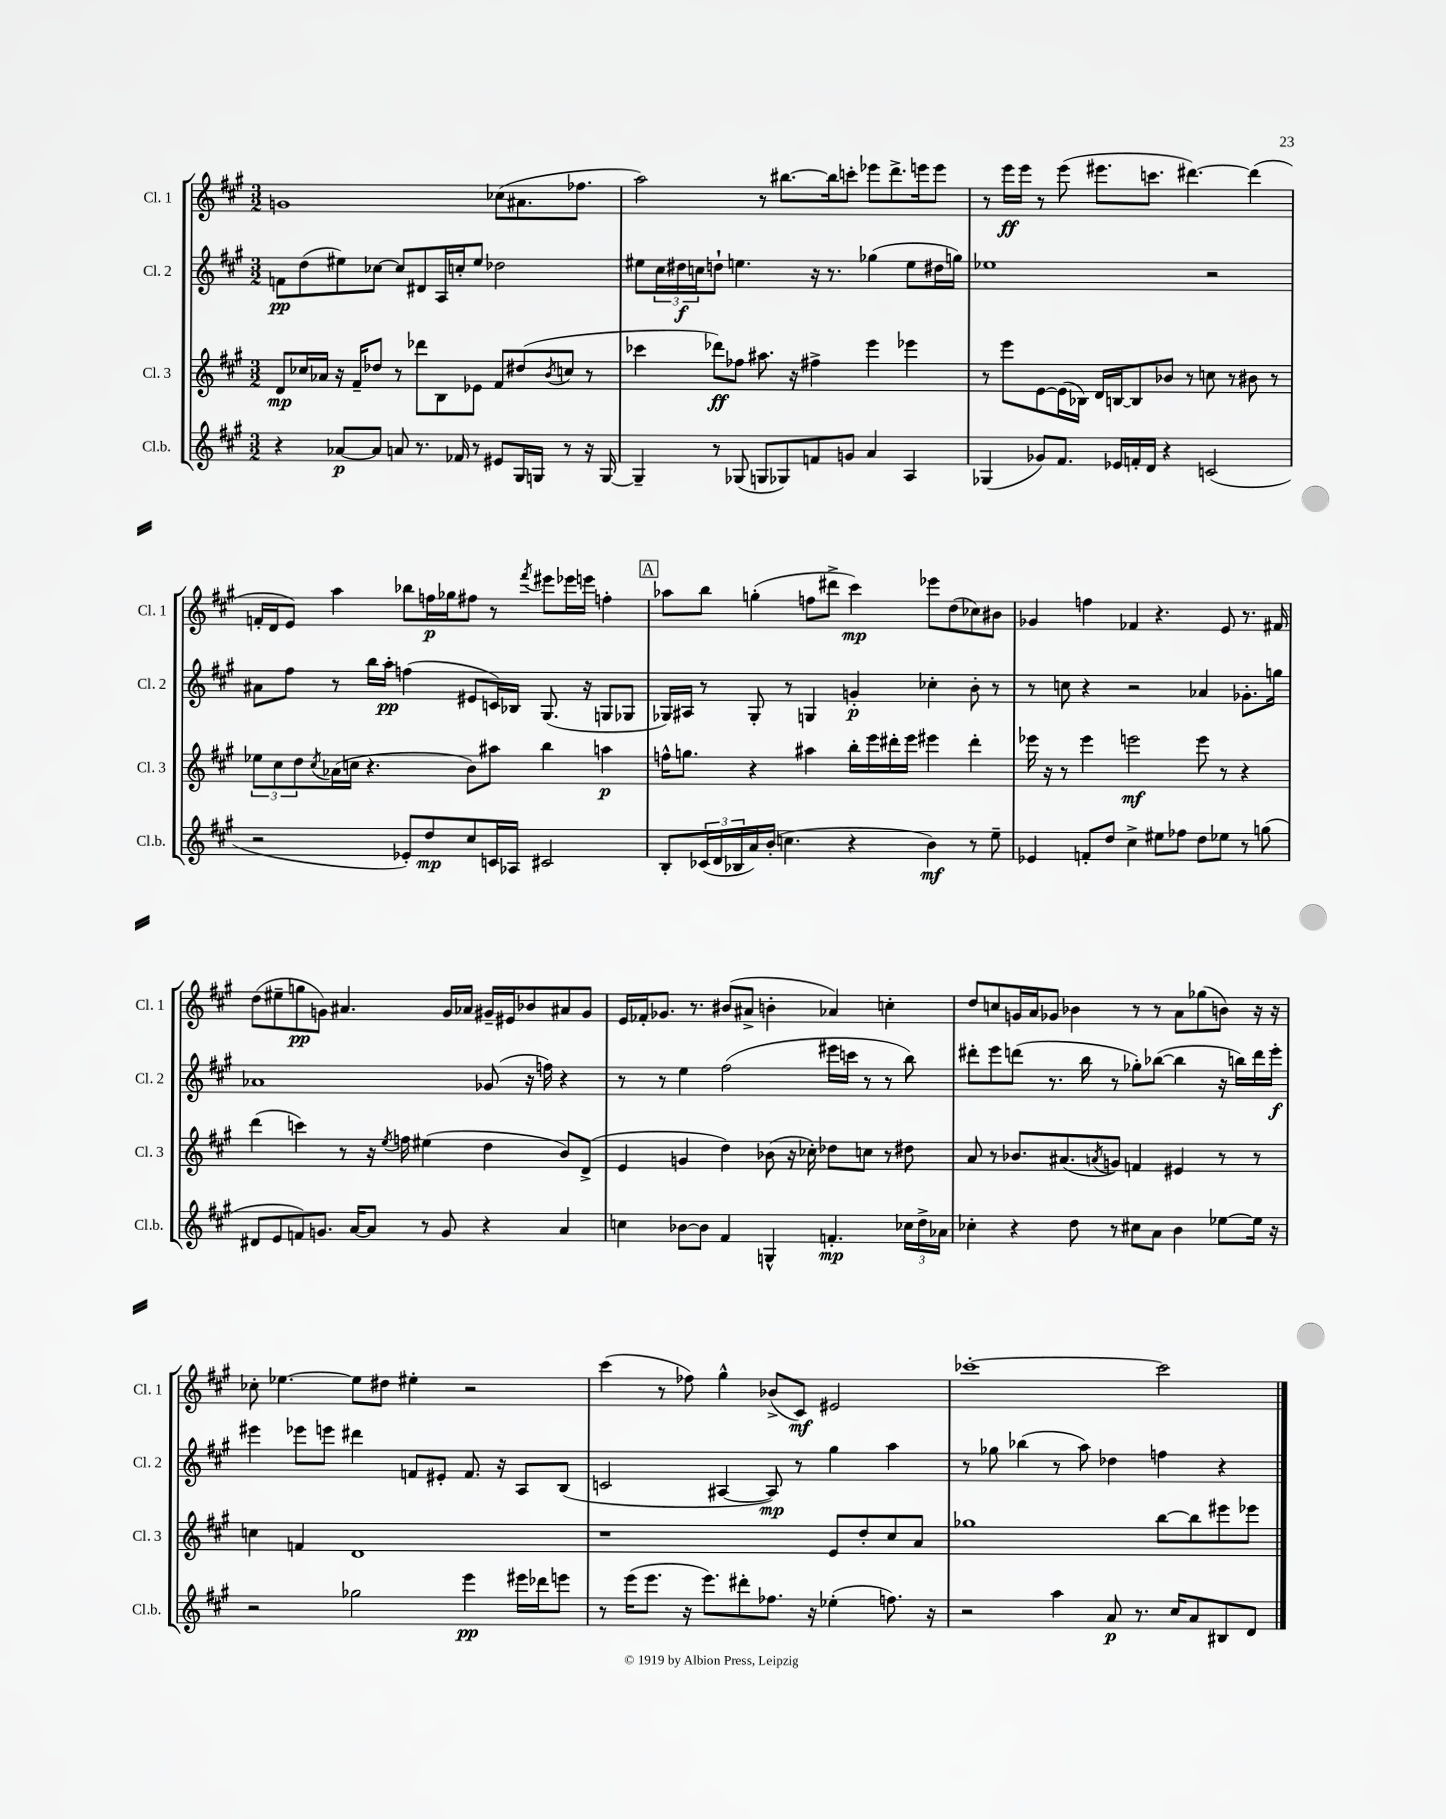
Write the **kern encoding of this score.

**kern	**dynam	**kern	**dynam	**kern	**dynam	**kern	**dynam
*part4	*part4	*part3	*part3	*part2	*part2	*part1	*part1
*staff4	*staff4	*staff3	*staff3	*staff2	*staff2	*staff1	*staff1
*I"Cl.b.	*	*I"Cl. 3	*	*I"Cl. 2	*	*I"Cl. 1	*
*I'Cl.b.	*	*I'Cl. 3	*	*I'Cl. 2	*	*I'Cl. 1	*
*clefG2	*	*clefG2	*	*clefG2	*	*clefG2	*
*k[f#c#g#]	*	*k[f#c#g#]	*	*k[f#c#g#]	*	*k[f#c#g#]	*
*M3/2	*	*M3/2	*	*M3/2	*	*M3/2	*
=1	=1	=1	=1	=1	=1	=1	=1
4r	.	8d/L	mp	8fn\L	pp	1gn	.
.	.	16cc-X/L	.	(8dd\	.	.	.
.	.	16a-X/JJ	.	.	.	.	.
[8a-X/L	p	16r	.	8ee#X\)	.	.	.
.	.	16f#~/KL	.	.	.	.	.
8a-/J]	.	8dd-X/J	.	[8cc-X\J	.	.	.
8an/	.	8r	.	8cc-/L]	.	.	.
8.r	.	8ddd-X\L	.	8d#X/	.	.	.
.	.	8B\	.	16A/L	.	.	.
16f-X/	.	.	.	16ccn'/J	.	.	.
8r	.	8e-X\J	.	8ee#/J	.	.	.
8e#X/L	.	8f#/L	.	2dd-X\	.	(8cc-X\L	.
16G#/L	.	(8dd#X/	.	.	.	8.a#X\	.
16Gn/JJ	.	.	.	.	.	.	.
.	.	8qb/	.	.	.	.	.
8r	.	8ccn/J	.	.	.	.	.
.	.	.	.	.	.	8.ff-X\J	.
16r	.	8r	.	.	.	.	.
[16G/	.	.	.	.	.	.	.
=2	=2	=2	=2	=2	=2	=2	=2
4G~/]	.	4ccc-X\	.	8ee#X\L	.	2aa\)	.
.	.	.	.	24cc#\L	.	.	.
.	.	.	.	24dd#X\	f	.	.
.	.	.	.	24ccn\J	.	.	.
8r	.	8ddd-X\L)	ff	8ddn`\J	.	.	.
(8G-X/	.	8ff-X\J	.	4.een\	.	.	.
8Gn/L	.	8.aa#X\	.	.	.	8r	.
8G-X/)	.	.	.	.	.	[8.bb#X\L	.
.	.	16r	.	.	.	.	.
8fn/	.	4ff#X^\	.	16r	.	.	.
.	.	.	.	8.r	.	16bb#\k]	.
8gn/J	.	.	.	.	.	8cccn'\J	.
4a/	.	4eee\	.	(4gg-X\	.	8eee-X\L	.
.	.	.	.	.	.	8.ddd^\	.
4A/	.	4eee-X\	.	8ee\L	.	.	.
.	.	.	.	.	.	16eeen\k	.
.	.	.	.	16dd#X\L	.	8eee\J	.
.	.	.	.	16ggn\JJ)	.	.	.
=3	=3	=3	=3	=3	=3	=3	=3
(4G-X/	.	8r	.	1ee-X	.	8r	.
.	.	8eee\L	.	.	.	16eee\LL	ff
.	.	.	.	.	.	16eee\JJ	.
8g-X/L)	.	[8e\	.	.	.	8r	.
8.f#/J	.	(16e\L]	.	.	.	(8eee\	.
.	.	16B-X\JJ)	.	.	.	.	.
.	.	16d/LL	.	.	.	8.eee#X\L	.
16e-X/LL	.	[16Bn/J	.	.	.	.	.
16fn'/	.	8B/]	.	.	.	.	.
16d/JJ	.	.	.	.	.	8.cccn\J	.
4r	.	8b-X/J	.	.	.	.	.
.	.	8r	.	.	.	[4.ddd#X\)	.
(2cn/	.	8ccn\	.	2r	.	.	.
.	.	8r	.	.	.	.	.
.	.	8b#X\	.	.	.	(4ddd#\]	.
.	.	8r	.	.	.	.	.
!!LO:LB:g=z
=4	=4	=4	=4	=4	=4	=4	=4
2r	.	12ee-X\L	.	8a#X\L	.	16fn'/LL	.
.	.	.	.	.	.	16d/J	.
.	.	12cc#\	.	.	.	.	.
.	.	.	.	8ff#\J	.	8e/J)	.
.	.	12dd\	.	.	.	.	.
.	.	8qcc#/	.	.	.	.	.
.	.	(16a-X\L	.	8r	.	4aa\	.
.	.	16ccn\JJ	.	.	.	.	.
.	.	4.r	.	16bb\LL	.	.	.
.	.	.	.	16aa'\JJ	pp	.	.
8e-X'/L)	.	.	.	(4ffn\	.	8bb-X\L	.
8dd/	mp	.	.	.	.	16ffn\L	p
.	.	.	.	.	.	16gg-X\J	.
8cc#/	.	8b\L)	.	8e#X/L	.	8ff#X\J	.
16cn/L	.	8aa#X\J	.	16cn/L)	.	8r	.
16A-X/JJ	.	.	.	16B-X/JJ	.	.	.
.	.	.	.	.	.	8qfff#/	.
2c#X/	.	4bb\	.	(8.G#/	.	8eee#X\L	.
.	.	.	.	.	.	16eee-X\L	.
.	.	.	.	16r	.	16eeen\JJ	.
.	.	4aan\	p	8Gn/L	.	4ffn'\	.
.	.	.	.	8G-X/J	.	.	.
!!LO:REH:place=s1:t=A
=5	=5	=5	=5	=5	=5	=5	=5
8B'/L	.	16ffn^^\KL	.	16G-X/LL)	.	8aa-X\L	.
.	.	8.ggn\J	.	16A#X/JJ	.	.	.
(24c-X/L	.	.	.	8r	.	8bb\J	.
24d/	.	.	.	.	.	.	.
24B-X/	.	.	.	.	.	.	.
16a/)	.	4r	.	8G-'/	.	(4ggn'\	.
(16b'/JJ	.	.	.	.	.	.	.
4.ccn\	.	.	.	8r	.	.	.
.	.	4aa#X\	.	4Gn/	.	8ffn\L	.
.	.	.	.	.	.	8ddd#X^\J	.
4r	.	16bb'\LL	.	4gn'/	p	4ccc#\)	mp
.	.	16eee\	.	.	.	.	.
.	.	16ddd#X'\	.	.	.	.	.
.	.	16eee\JJ	.	.	.	.	.
4b\)	mf	4eee#X\	.	4cc-X'\	.	8eee-X\L	.
.	.	.	.	.	.	(8dd\	.
8r	.	4ddd#'\	.	8b'\	.	8cc-X\)	.
8ee~\	.	.	.	8r	.	8b#X\J	.
=6	=6	=6	=6	=6	=6	=6	=6
4e-X/	.	16eee-X\	.	8r	.	4g-X/	.
.	.	16r	.	.	.	.	.
.	.	8r	.	8ccn\	.	.	.
8fn'/L	.	4eee-\	.	4r	.	4ffn\	.
8dd/J	.	.	.	.	.	.	.
4cc#^\	.	2eeen\	mf	2r	.	4f-X/	.
8ee#X\L	.	.	.	.	.	4.r	.
8ff-X\J	.	.	.	.	.	.	.
8dd\L	.	8eee\	.	4a-X/	.	.	.
8ee-X\J	.	8r	.	.	.	8e/	.
8r	.	4r	.	8.g-X'\L	.	8.r	.
(8ggn\	.	.	.	.	.	.	.
.	.	.	.	16ggn\Jk	.	16f#X/	.
!!LO:LB:g=z
=7	=7	=7	=7	=7	=7	=7	=7
8d#X/L	.	(4ddd\	.	1a-X	.	(8dd\L	.
8e/	.	.	.	.	.	8ee#X~\	.
8fn/)	.	4cccn\)	.	.	.	8ggn\	pp
8.gn/J	.	.	.	.	.	8gn\J)	.
.	.	8r	.	.	.	4.a#X/	.
[16a/KL	.	.	.	.	.	.	.
8a/J]	.	16r	.	.	.	.	.
.	.	8qee/	.	.	.	.	.
.	.	16ffn\	.	.	.	.	.
8r	.	(4ee#X\	.	.	.	.	.
8g/	.	.	.	.	.	16g/LL	.
.	.	.	.	.	.	16a-X/JJ	.
4r	.	4dd\	.	(8g-X/	.	16g#X~/LL	.
.	.	.	.	.	.	16e#X/J	.
.	.	.	.	16r	.	8b-X/	.
.	.	.	.	16ffn\)	.	.	.
4a/	.	8b/L)	.	4r	.	8a#X/	.
.	.	(8d^/J	.	.	.	8g#/J	.
=8	=8	=8	=8	=8	=8	=8	=8
4ccn\	.	4e/	.	8r	.	16e/LL	.
.	.	.	.	.	.	16f-X'/J	.
.	.	.	.	8r	.	8.g-X/J	.
[8b-X\L	.	4gn/	.	4ee\	.	.	.
.	.	.	.	.	.	8.r	.
8b-\J]	.	.	.	.	.	.	.
4f#/	.	4dd\)	.	(2ff#\	.	(8b#X/L	.
.	.	.	.	.	.	8a#X^/J	.
4Gn^^/	.	(8b-X\	.	.	.	4bn'\	.
.	.	16r	.	.	.	.	.
.	.	16cc-X'\)	.	.	.	.	.
4.fn'/	mp	8dd-X\L	.	16eee#X\LL	.	4a-X/)	.
.	.	.	.	16cccn\JJ	.	.	.
.	.	8ccn\J	.	8r	.	.	.
.	.	8r	.	8r	.	4ccn'\	.
24cc-X\LL	.	8dd#X\	.	8bb\)	.	.	.
24dd^\	.	.	.	.	.	.	.
24a-X\JJ	.	.	.	.	.	.	.
=9	=9	=9	=9	=9	=9	=9	=9
4cc-X'\	.	8a/	.	8ddd#X'\L	.	8dd/L	.
.	.	8r	.	8eee\	.	8ccn/	.
4r	.	8.b-X/L	.	(8dddn\J	.	16gn/L	.
.	.	.	.	.	.	16a/J	.
.	.	.	.	8.r	.	8g-X/J	.
.	.	(8.a#X/	.	.	.	.	.
8dd\	.	.	.	.	.	4b-X\	.
.	.	.	.	16bb\	.	.	.
.	.	8qan/	.	.	.	.	.
8r	.	8gn/J)	.	8r	.	.	.
8cc#X\L	.	4fn/	.	8gg-X'\L)	.	8r	.
8a\J	.	.	.	([8bb-X\J	.	8r	.
4b\	.	4e#X/	.	4bb-\]	.	8a\L	.
.	.	.	.	.	.	(8gg-X\	.
[8ee-X\L	.	8r	.	16r	.	8bn\J)	.
.	.	.	.	16bbn\LL)	.	.	.
16ee-\Jk]	.	8r	.	16ddd\	.	16r	.
16r	.	.	.	16eee'\JJ	f	16r	.
!!LO:LB:g=z
=10	=10	=10	=10	=10	=10	=10	=10
2r	.	4ccn\	.	4eee#X\	.	8cc-X'\	.
.	.	.	.	.	.	[4.ee-X\	.
.	.	4fn/	.	8eee-X\L	.	.	.
.	.	.	.	8eeen\J	.	.	.
2gg-X\	.	1d	.	4ddd#X\	.	8ee-\L]	.
.	.	.	.	.	.	8dd#X\J	.
.	.	.	.	8fn/L	.	4ee#X'\	.
.	.	.	.	8e#X'/J	.	.	.
4eee\	pp	.	.	8.f/	.	2r	.
.	.	.	.	16r	.	.	.
16eee#X\LL	.	.	.	8A/L	.	.	.
16ddd-X\J	.	.	.	.	.	.	.
8eeen\J	.	.	.	(8B/J	.	.	.
=11	=11	=11	=11	=11	=11	=11	=11
8r	.	1r	.	2cn/	.	(4ccc#\	.
(16eee\KL	.	.	.	.	.	.	.
8.eee\J	.	.	.	.	.	.	.
.	.	.	.	.	.	8r	.
16r	.	.	.	.	.	8ff-X\)	.
8.eee\L)	.	.	.	.	.	.	.
.	.	.	.	[4A#X/	.	4gg#^^\	.
8ddd#X'\	.	.	.	.	.	.	.
8.ff-X\J	.	.	.	8A#/])	mp	(8b-X^/L	.
.	.	.	.	8r	.	8c#/J)	mf
16r	.	.	.	.	.	.	.
(4ee-X'\	.	8e/L	.	4gg#\	.	2e#X/	.
.	.	8dd'/	.	.	.	.	.
8.ffn\)	.	8cc#/	.	4aa\	.	.	.
.	.	8a/J	.	.	.	.	.
16r	.	.	.	.	.	.	.
=12	=12	=12	=12	=12	=12	=12	=12
2r	.	1gg-X	.	8r	.	[1ccc-X'	.
.	.	.	.	8gg-X\	.	.	.
.	.	.	.	(4bb-X\	.	.	.
4aa\	.	.	.	8r	.	.	.
.	.	.	.	8aa\)	.	.	.
8a/	p	.	.	4dd-X\	.	.	.
8.r	.	.	.	.	.	.	.
.	.	[8bb\L	.	4ffn\	.	2ccc-\]	.
16cc#/KL	.	.	.	.	.	.	.
8a/	.	8bb\]	.	.	.	.	.
8B#X/	.	8eee#X\	.	4r	.	.	.
8d/J	.	8eee-X\J	.	.	.	.	.
==	==	==	==	==	==	==	==
*-	*-	*-	*-	*-	*-	*-	*-
